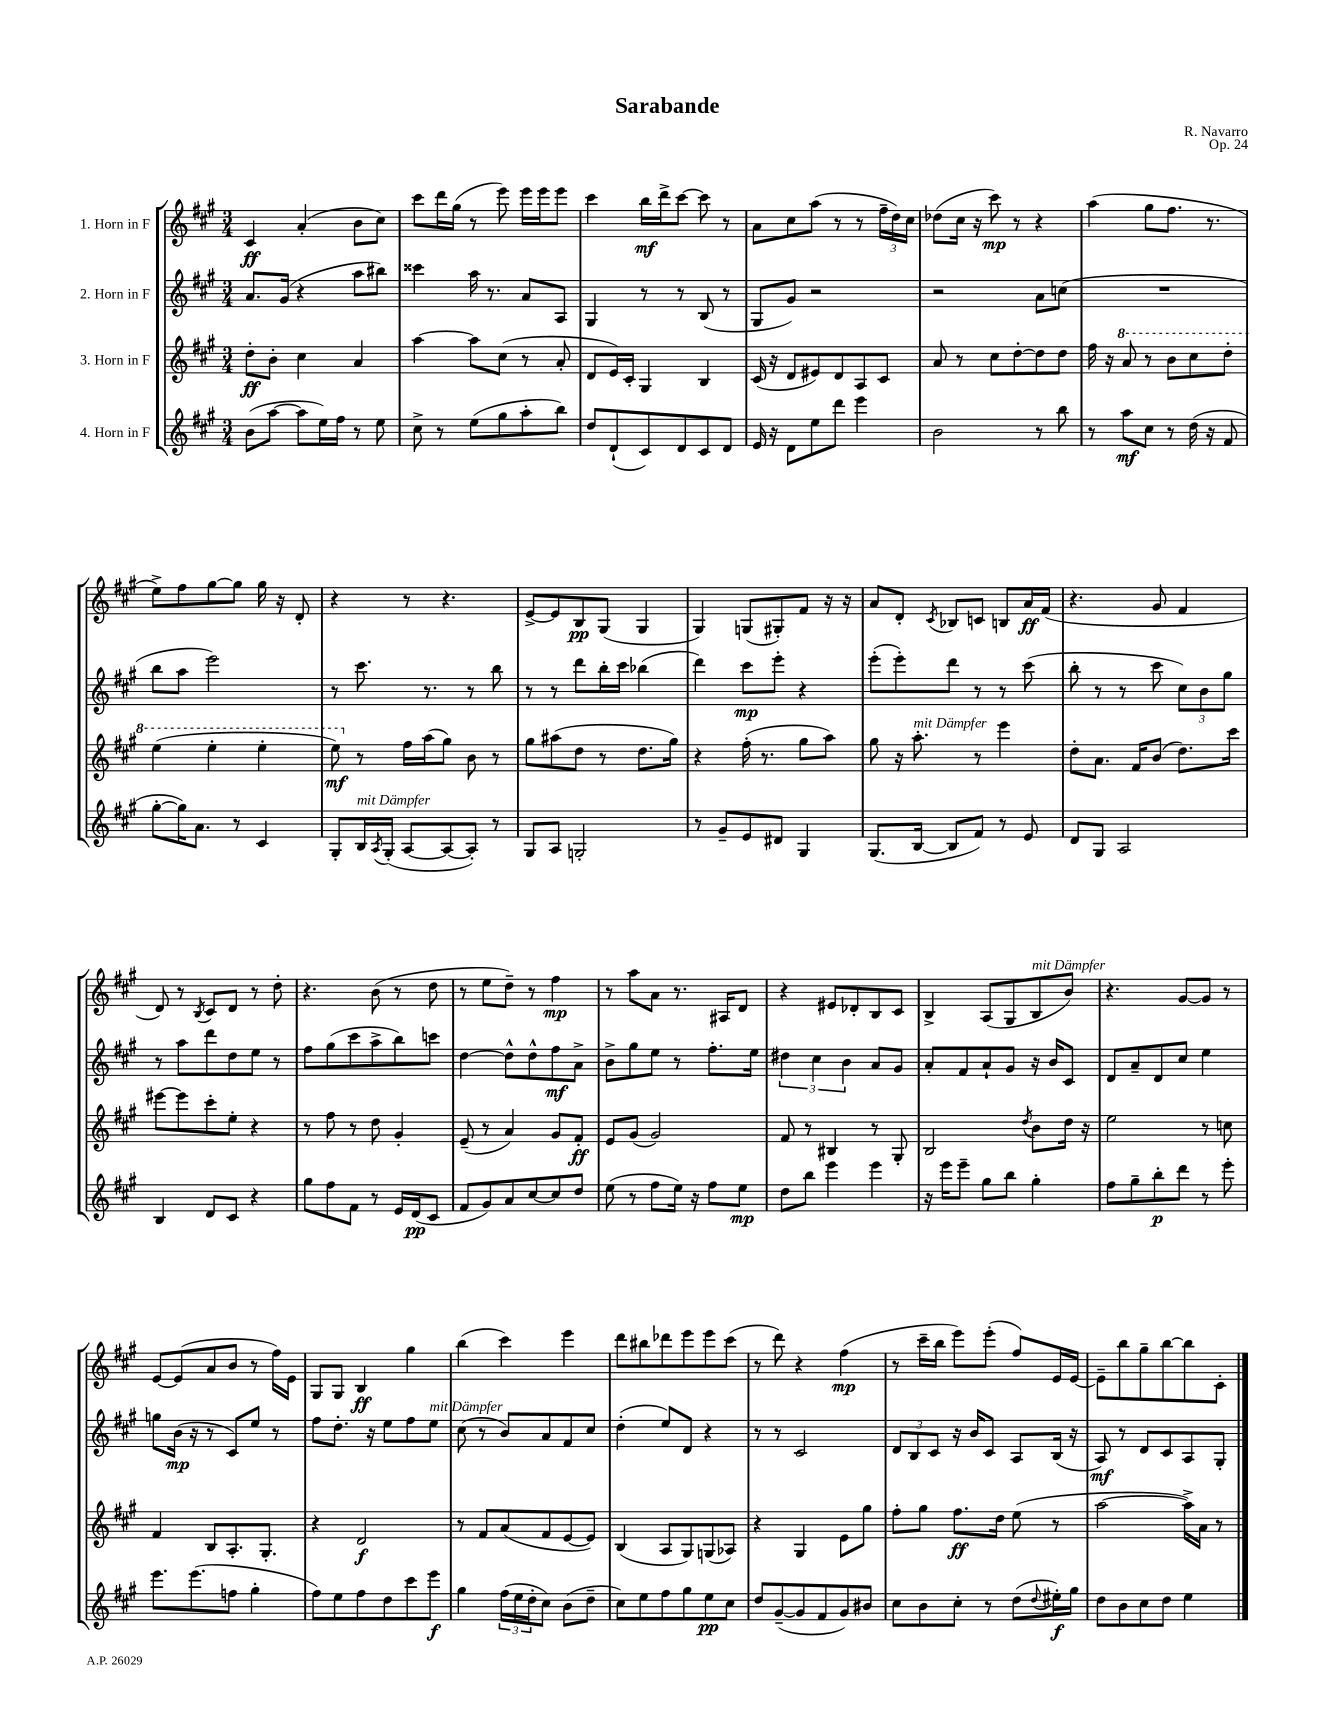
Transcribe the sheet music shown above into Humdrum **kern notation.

**kern	**kern	**kern	**kern
*staff4	*staff3	*staff2	*staff1
*clefG2	*clefG2	*clefG2	*clefG2
*k[f#c#g#]	*k[f#c#g#]	*k[f#c#g#]	*k[f#c#g#]
*M3/4	*M3/4	*M3/4	*M3/4
(8b	8dd'	8.a	4c#
[8aa	8b'	.	.
.	.	(16g#	.
8aa]	4cc#	4r	(4a'
16ee)	.	.	.
16ff#	.	.	.
8r	4a	8aa	8b
8ee	.	8bb#)	8cc#)
=	=	=	=
8cc#^	[4aa	4ccc##	8ccc#
8r	.	.	16ddd
.	.	.	(16gg#
(8ee	8aa]	16aa	8r
.	.	8.r	.
8gg#	(8cc#	.	8eee)
8aa'	8r	8a	16eee
.	.	.	16eee
8bb)	8a'	8A	8eee
=	=	=	=
8dd	8d	4G#	4ccc#
(8d`	16e)	.	.
.	16c#'	.	.
8c#)	4G#	8r	16bb
.	.	.	16ddd^
8d	.	8r	[8ccc#
8c#	4B	(8B	8ccc#]
8d	.	8r	8r
=	=	=	=
16e	(16c#	8G#	8a
16r	16r	.	.
8d	8d	8g#)	8cc#
8ee	8e#)	2r	(8aa
8ddd	8d	.	8r
4eee	8A	.	8r
.	8c#	.	24ff#~
.	.	.	24dd)
.	.	.	24cc#
=	=	=	=
2b	8a	2r	(8dd-
.	8r	.	16cc#
.	.	.	16r
.	8cc#	.	8ccc#)
.	[8dd'	.	8r
8r	8dd]	8a	4r
8bb	8dd	(8cc	.
=	=	=	=
8r	16ff#	2.r	(4aa
.	16r	.	.
8aa	8aa	.	.
8cc#	8r	.	8gg#
8r	8bb	.	8.ff#
(16dd	8ccc#	.	.
16r	.	.	8.r
8f#	8ddd'	.	.
=	=	=	=
[8gg#'	(4eee	8bb	8ee^)
16gg#])	.	8aa	8ff#
8.a	.	.	.
.	4eee'	2eee)	[8gg#
8r	.	.	8gg#]
4c#	4eee'	.	16gg#
.	.	.	16r
.	.	.	8d'
=	=	=	=
8G#'	8eee)	8r	4r
16B	8r	8.ccc#	.
8qA	.	.	.
(16G#'	.	.	.
[8A	16ff#	.	8r
.	(16aa	8.r	.
8A_	8gg#)	.	4.r
8A'])	8b	8r	.
8r	8r	8bb	.
=	=	=	=
8G#	8gg#	8r	[8e^
8A	(8aa#	8r	8e]
2G'	8dd	8ddd	8B
.	8r	16bb'	(8G#
.	.	16ccc#	.
.	8.dd	(4bb-	4G#
.	16gg#)	.	.
=	=	=	=
8r	4r	4ddd)	4G#)
8g#~	.	.	.
8e	(16ff#'	8ccc#	(8G
.	8.r	.	.
8d#	.	8eee'	8G#')
4G#	8gg#	4r	8f#
.	8aa)	.	16r
.	.	.	16r
=	=	=	=
(8.G#	8gg#	(8eee'	8a
.	16r	8eee')	8d'
[16B	8.aa'	.	.
.	.	.	8qc#
8B]	.	8ddd	8B-
8f#)	8r	8r	8c
8r	4eee	8r	8B
8e	.	(8ccc#	16a
.	.	.	(16f#
=	=	=	=
8d	8dd'	8bb'	4.r
8G#	8.a	8r	.
2A	.	8r	.
.	16f#	.	.
.	(8b	8ccc#	8g#
.	8.dd)	12cc#)	4f#
.	.	12b	.
.	.	12gg#	.
.	16ccc#	.	.
=	=	=	=
4B	[8eee#	8r	8d)
.	8eee#]	8aa	8r
.	.	.	8qB
8d	8ccc#'	8ddd	8c#
8c#	8ee'	8dd	8d
4r	4r	8ee	8r
.	.	8r	8dd'
=	=	=	=
8gg#	8r	8ff#	4.r
8ff#	8ff#	(8gg#	.
8f#	8r	8ccc#	.
8r	8dd	8aa^	(8b
16e	4g#'	8bb)	8r
(16d	.	.	.
8c#	.	8ccc	8dd
=	=	=	=
8f#	(8e~	[4dd	8r
8g#)	8r	.	8ee
8a	4a)	8dd^^]	8dd~)
[8cc#	.	8dd^^	8r
8cc#]	8g#	8ff#	4ff#
8dd	8f#'	8a^	.
=	=	=	=
(8ee	8e	8b^	8r
8r	(8g#	8gg#	8aa
8ff#	2g#)	8ee	8a
16ee)	.	8r	8.r
16r	.	.	.
8ff#	.	8.ff#'	.
.	.	.	16A#
8ee	.	.	8d
.	.	16ee	.
=	=	=	=
8dd	8f#	6dd#	4r
8bb	8r	.	.
.	.	6cc#	.
4eee	4B#	.	8e#
.	.	6b	.
.	.	.	8d-'
4eee	8r	8a	8B
.	8G#'	8g#	8c#
=	=	=	=
16r	2B	8a'	4B^
16eee	.	.	.
8eee~	.	8f#	.
8gg#	.	8a`	(8A
8bb	.	8g#	8G#
.	8qdd	.	.
4gg#'	8b	16r	8B
.	.	16b	.
.	16dd	8c#	8b)
.	16r	.	.
=	=	=	=
8ff#	2ee	8d	4.r
8gg#~	.	8a~	.
8bb'	.	8d	.
8ddd	.	8cc#	[8g#
8r	8r	4ee	8g#]
8eee'	8cc	.	8r
=	=	=	=
8.eee	4f#	8gg	[8e
.	.	(16b	(8e]
(8.eee	.	16r	.
.	8B	8r	8a
8ff	8.A'	8c#)	8b
4gg#'	.	8ee	8r
.	8.G#'	.	.
.	.	8r	16ff#)
.	.	.	16e
=	=	=	=
8ff#)	4r	8ff#	8G#
8ee	.	8.dd'	8G#
8ff#	2d	.	4B
.	.	16r	.
8dd	.	8ee	.
8ccc#	.	8ff#	4gg#
8eee	.	8ee	.
=	=	=	=
4gg#	8r	(8cc#	(4bb
.	8f#	8r	.
(24ff#	(8a	8b)	4ccc#)
24ee	.	.	.
24dd'	.	.	.
8cc#)	8f#	8a	.
(8b	[8e	8f#	4eee
8dd~	8e])	8cc#	.
=	=	=	=
8cc#)	(4B	(4dd'	8ddd
8ee	.	.	8bb#
8ff#	8A	8ee)	8ddd-
8gg#	8G#)	8d	8eee
8ee	(8G	4r	8eee
8cc#	8A-)	.	(8ccc#
=	=	=	=
8dd	4r	8r	8r
([8g#~	.	8r	8ddd)
8g#]	4G#	2c#	4r
8f#	.	.	.
8g#)	8e	.	(4ff#
8b#	8gg#	.	.
=	=	=	=
8cc#	8ff#'	12d	8r
.	.	12B	.
8b	8gg#	.	16ccc#~
.	.	12c#	.
.	.	.	16bb
8cc#'	8.ff#	16r	8eee)
.	.	16b	.
8r	.	8c#	(8eee'
.	16dd	.	.
(8dd	(8ee	8A	8ff#)
8qqdd	.	.	.
16ee#')	8r	(16B	16e
16gg#	.	16r	[16e
=	=	=	=
8dd	[2aa	8A)	8e~]
8b	.	8r	8bb
8cc#	.	8d	8gg#~
8dd	.	8c#	[8bb
4ee	16aa^])	8A	8bb]
.	16a	.	.
.	8r	8G#'	8c#'
==	==	==	==
*-	*-	*-	*-
